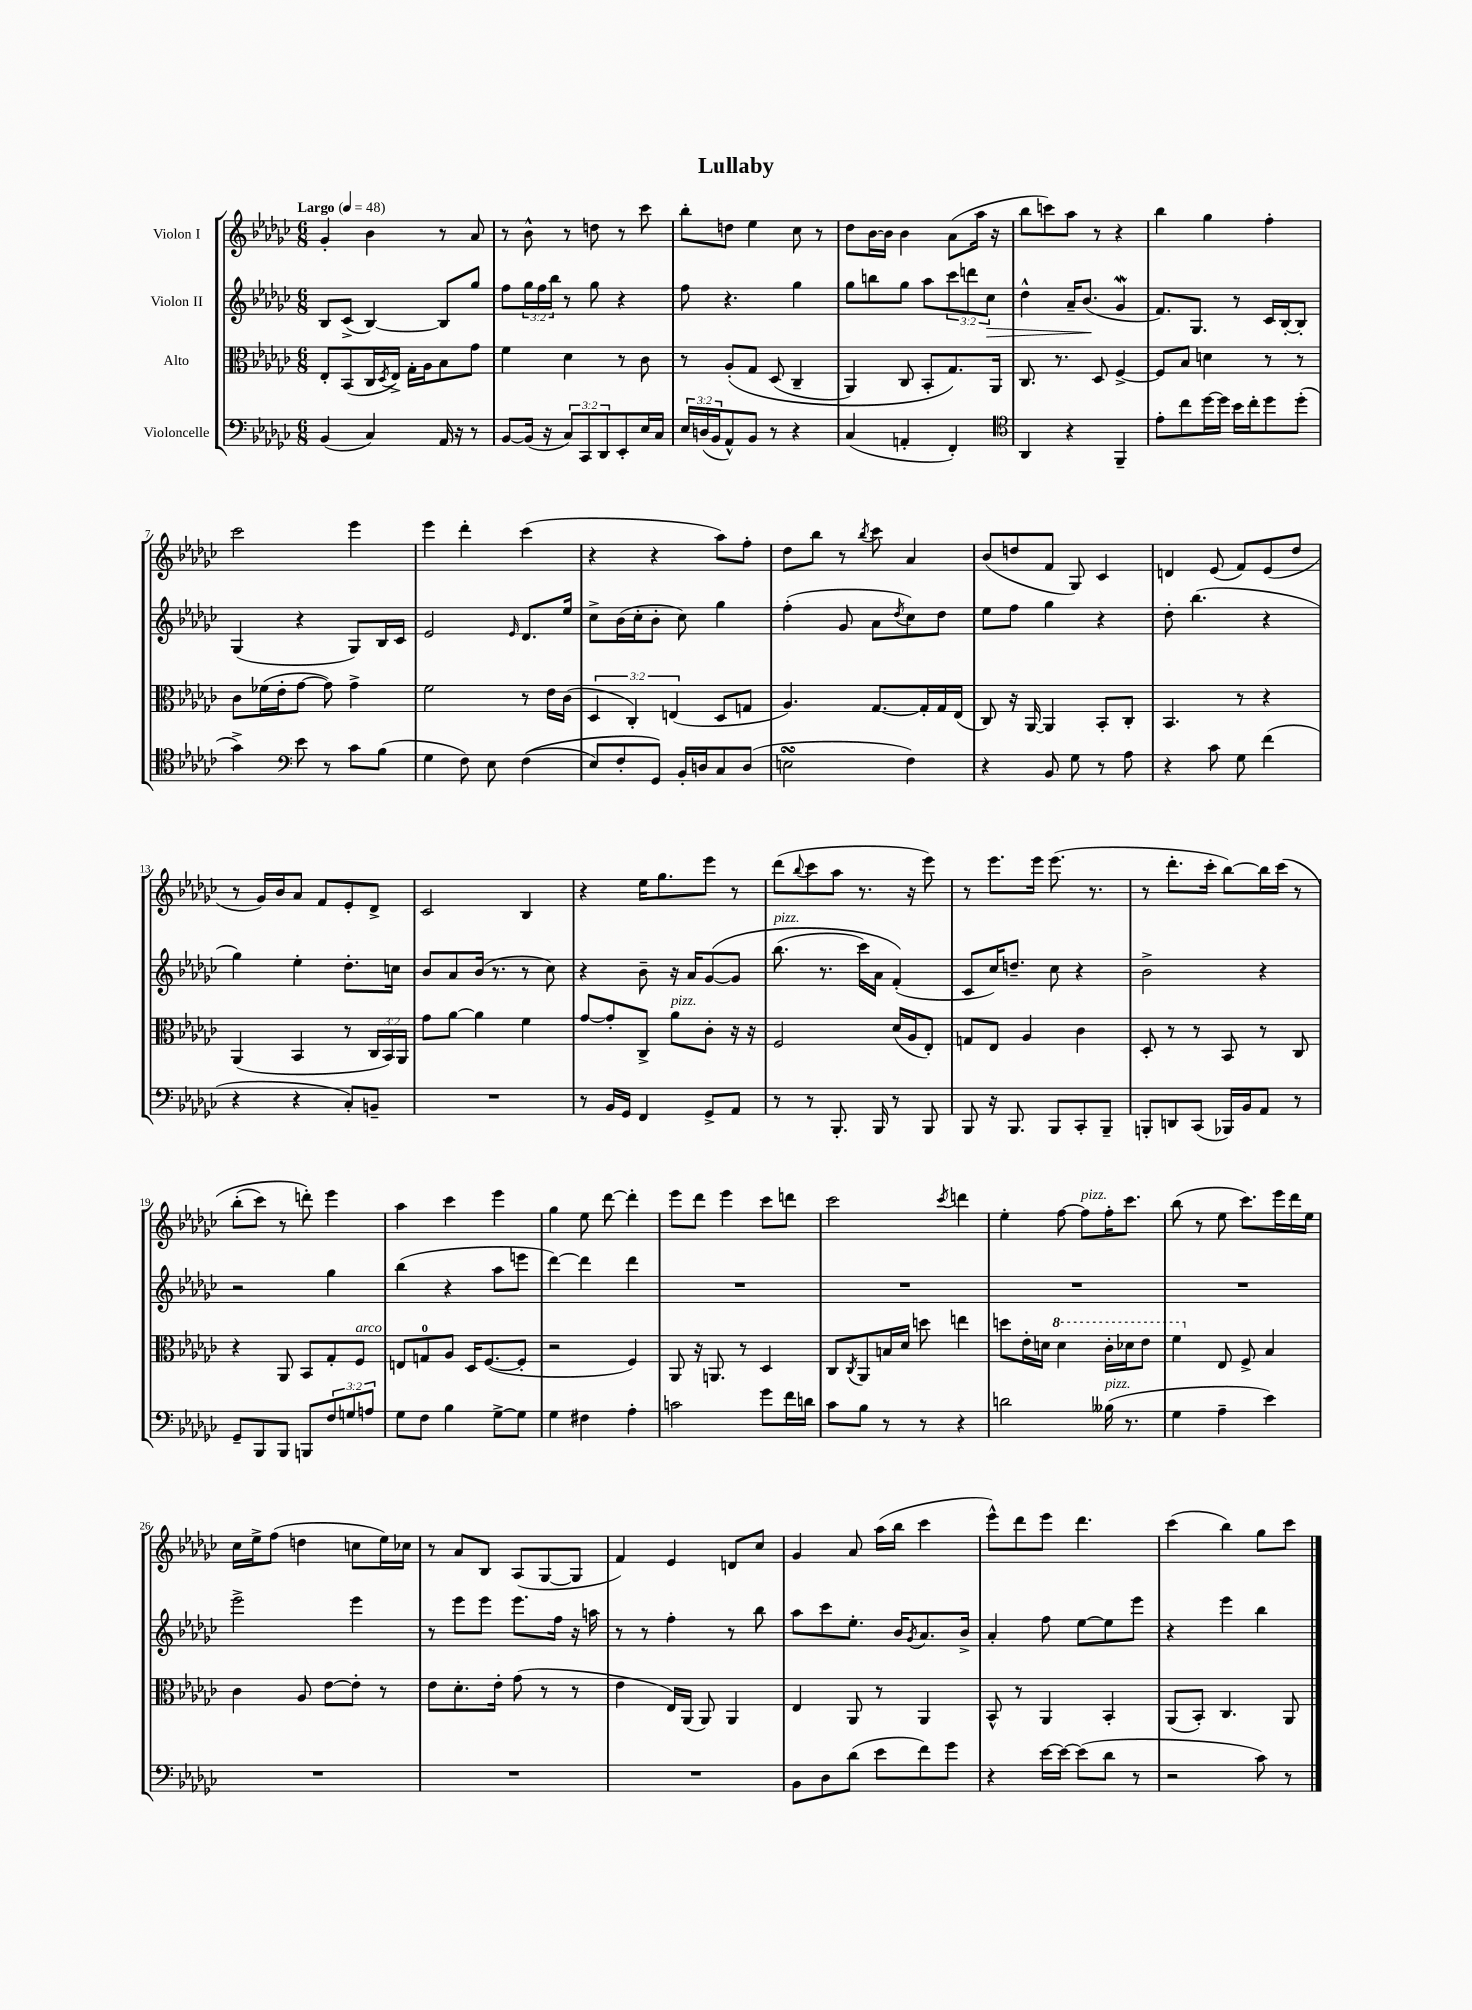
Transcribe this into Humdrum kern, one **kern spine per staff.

**kern	**kern	**kern	**kern
*staff4	*staff3	*staff2	*staff1
*clefF4	*clefC3	*clefG2	*clefG2
*k[b-e-a-d-g-c-]	*k[b-e-a-d-g-c-]	*k[b-e-a-d-g-c-]	*k[b-e-a-d-g-c-]
*M6/8	*M6/8	*M6/8	*M6/8
*MM48	*MM48	*MM48	*MM48
(4BB-	8E-'	8B-	4g-'
.	(8BB-	(8c-^	.
4C-)	16C-	[4B-)	4b-
.	8qD-	.	.
.	16E-^)	.	.
.	16G-'	.	.
.	16A-	.	.
16AA-	8B-	8B-]	8r
16r	.	.	.
8r	8g-	8gg-	8a-
=	=	=	=
[8BB-	4f	8ff	8r
(16BB-]	.	24gg-	8b-^^
.	.	24ff	.
16r	.	.	.
.	.	24bb-	.
12C-)	4d-	8r	8r
12CC-	.	.	.
.	.	8gg-	8dd
12DD-	.	.	.
8EE-'	8r	4r	8r
16E-	8c-	.	8ccc-
16C-	.	.	.
=	=	=	=
24E-	8r	8ff	8bb-'
(24D	.	.	.
24BB-	.	.	.
8AA-^^)	&(8A-'	4.r	8dd
8BB-	8G-	.	4ee-
8r	(8D-	.	.
4r	4C-~	4gg-	8cc-
.	.	.	8r
=	=	=	=
(4C-	4AA-)	8gg-	8dd-
.	.	8bb	[16b-
.	.	.	16b-]
4AA'	8C-	8gg-	4b-
.	8BB-'	8aa-	.
4FF')	8.G-&)	12ccc-	(8a-
.	.	12ddd	.
.	.	.	16aa-
.	.	12cc-	.
.	16AA-	.	16r
=	=	=	=
*clefC4	*	*	*
4AA-	8.C-	4dd-^^	8bb-
.	.	.	8ccc)
.	8.r	.	.
4r	.	16a-~	8aa-
.	.	(8.b-	.
.	8D-	.	8r
4FF~	[4F^	4g-	4r
=	=	=	=
8e-'	8F]	8.f)	4bb-
8cc-	8B-	.	.
.	.	8.G-	.
[16dd-	4d	.	4gg-
16dd-]	.	.	.
16b-	.	8r	.
16cc-'	.	.	.
8dd-	8r	16c-	4ff'
.	.	[16B-'	.
(8dd-'	8r	8B-']	.
=	=	=	=
4g-^)	8c-	(4G-	2ccc-
.	(16f-	.	.
.	16e-'	.	.
*clefF4	*	*	*
8e-	[8g-	4r	.
8r	8g-])	.	.
8c-	4g-^	8G-)	4eee-
(8B-	.	16B-	.
.	.	16c-	.
=	=	=	=
4G-	2f	2e-	4eee-
8F)	.	.	4ddd-'
8E-	.	.	.
.	.	16qqe-	.
&((4F	8r	8.d-	(4ccc-
.	16e-	.	.
.	(16c-	16ee-	.
=	=	=	=
8E-)	6D-	8cc-^	4r
8F'	.	(16b-	.
.	6C-')	.	.
.	.	16cc-'	.
8GG-&)	.	8b-'	4r
.	(6E	.	.
16BB-'	.	8cc-)	.
16D	.	.	.
8C-	8D-	4gg-	8aa-)
(8D	8G	.	8ff'
=	=	=	=
2E	4.A-)	(4ff'	8dd-
.	.	.	8bb-
.	.	8g-	8r
.	.	.	8qbb-
.	[8.G-	8a-	8ccc-
.	.	8qdd-	.
4F)	.	8cc-)	4a-
.	16G-']	.	.
.	16G-	8dd-	.
.	(16E-	.	.
=	=	=	=
4r	8C-)	8ee-	(8b-
.	16r	8ff	8dd
.	[16AA-	.	.
8BB-	4AA-]	4gg-	8f
8G-	.	.	8G-)
8r	8BB-'	4r	4c-
8A-	8C-'	.	.
=	=	=	=
4r	4.BB-	8dd-'	4d
.	.	(4.bb-	.
8c-	.	.	(8e-
8G-	8r	.	8f)
(4f	4r	4r	(8e-
.	.	.	8dd-
=	=	=	=
4r	(4AA-	4gg-)	8r
.	.	.	16g-)
.	.	.	16b-
4r	4BB-	4ee-'	8a-
.	.	.	8f
8C-')	8r	8.dd-'	8e-'
8BB~	24C-	.	8d-^
.	24BB-)	.	.
.	.	16cc	.
.	24AA-	.	.
=	=	=	=
2.r	8g-	8b-	2c-
.	[8a-	8a-	.
.	4a-]	(16b-	.
.	.	8.r	.
.	4f	8r	4B-
.	.	8cc-)	.
=	=	=	=
8r	[8g-	4r	4r
16BB-	8g-']	.	.
16GG-	.	.	.
4FF	8C-^	8b-~	16ee-
.	.	.	8.gg-
.	8a-	16r	.
.	.	16a-	.
8GG-^	8c-'	&([8g-	8eee-
8AA-	16r	8g-]	8r
.	16r	.	.
=	=	=	=
8r	2F	(8.bb-	(8ddd-
.	.	.	8qqbb-
8r	.	.	8ccc-
.	.	8.r	.
8.BBB-'	.	.	8aa-
.	.	16ccc-)	8.r
16BBB-	.	16a-	.
8r	(16d-	(4f'&)	.
.	16A-	.	16r
8BBB-	8E-')	.	8eee-)
=	=	=	=
8BBB-	8G	8c-	8r
16r	8E-	16cc-)	8.eee-
8.BBB-	.	8.dd~	.
.	4A-	.	.
.	.	.	16eee-
8BBB-	.	8cc-	(8.eee-
8CC-'	4c-	4r	.
.	.	.	8.r
8BBB-~	.	.	.
=	=	=	=
8BBB'	8D-'	2b-^	8r
8DD	8r	.	8.ddd-'
(8CC-	8r	.	.
.	.	.	16ccc-'
16BBB-)	8BB-	.	[8bb-)
16BB-	.	.	.
8AA-	8r	4r	16bb-]
.	.	.	&(16ccc-
8r	8C-	.	8r
=	=	=	=
8GG-~	4r	2r	(8bb-'
8BBB-	.	.	8ccc-)
8BBB-	8AA-	.	8r
8BBB	8BB-	.	8ddd'&)
12F	8G-'	4gg-	4eee-
12G	.	.	.
.	8F	.	.
12A	.	.	.
=	=	=	=
8G-	8E	(4bb-	4aa-
8F	8G	.	.
4B-	8A-	4r	4ccc-
.	16D-	.	.
.	([8.F	.	.
[8G-^	.	8aa-	4eee-
8G-]	8F']	8eee	.
=	=	=	=
4G-	2r	[4ddd-)	4gg-
4F#	.	4ddd-]	8ee-
.	.	.	[8ddd-
4A-'	4F)	4ddd-	4ddd-']
=	=	=	=
2c	8AA-	2.r	8eee-
.	16r	.	8ddd-
.	8.AA	.	.
.	.	.	4eee-
.	8r	.	.
8g-	4D-	.	8ccc-
16f	.	.	8ddd
16d	.	.	.
=	=	=	=
8c-	8C-	2.r	2ccc-
.	8qC-	.	.
8B-	8AA-	.	.
8r	16B	.	.
.	16d-	.	.
8r	8dd	.	.
.	.	.	8qccc-
4r	4ee	.	4ddd
=	=	=	=
2d	8dd	2.r	4ee-'
.	16e-'	.	.
.	16d	.	.
.	4dd	.	[8ff
.	.	.	8ff]
(16B--	16cc-'	.	16ff'
8.r	16dd-	.	8.ccc-
.	8ee-	.	.
=	=	=	=
4G-	4ff	2.r	(8bb-
.	.	.	8r
4A-~	8E-	.	8ee-
.	8F^	.	8.ccc-)
4e-)	4B-	.	.
.	.	.	16eee-
.	.	.	16ddd-
.	.	.	16ee-
=	=	=	=
2.r	4c-	2eee-^	16cc-
.	.	.	16ee-^
.	.	.	(8ff
.	8A-	.	4dd
.	[8e-	.	.
.	8e-']	4eee-	8cc
.	8r	.	16ee-)
.	.	.	16cc-
=	=	=	=
2.r	8e-	8r	8r
.	8.d-'	8eee-	8a-
.	.	8eee-	8B-
.	16e-'	.	.
.	(8g-	8.eee-	(8A-
.	8r	.	[8G-
.	.	16ff	.
.	8r	16r	8G-]
.	.	16aa	.
=	=	=	=
2.r	4e-	8r	4f)
.	.	8r	.
.	16E-)	4ff'	4e-
.	(16AA-	.	.
.	8AA-)	.	.
.	4AA-	8r	8d
.	.	8bb-	8cc-
=	=	=	=
8BB-	4E-	8aa-	4g-
8D-	.	8ccc-	.
(8d-	8AA-	8.ee-'	8a-
8e-	8r	.	(16aa-
.	.	16b-	16bb-
.	.	8qg-	.
8f)	4AA-	8.a-	4ccc-
8g-	.	.	.
.	.	16b-^	.
=	=	=	=
4r	8BB-^^	4a-'	8eee-^^)
.	8r	.	8ddd-
[16e-	4AA-	8ff	8eee-
16e-_	.	.	.
(8e-]	.	[8ee-	4.ddd-
8d-	4BB-'	8ee-]	.
8r	.	8eee-	.
=	=	=	=
2r	(8AA-	4r	(4ccc-
.	8BB-')	.	.
.	4.C-	4eee-	4bb-)
8c-)	.	4bb-	8gg-
8r	8AA-	.	8ccc-
==	==	==	==
*-	*-	*-	*-
